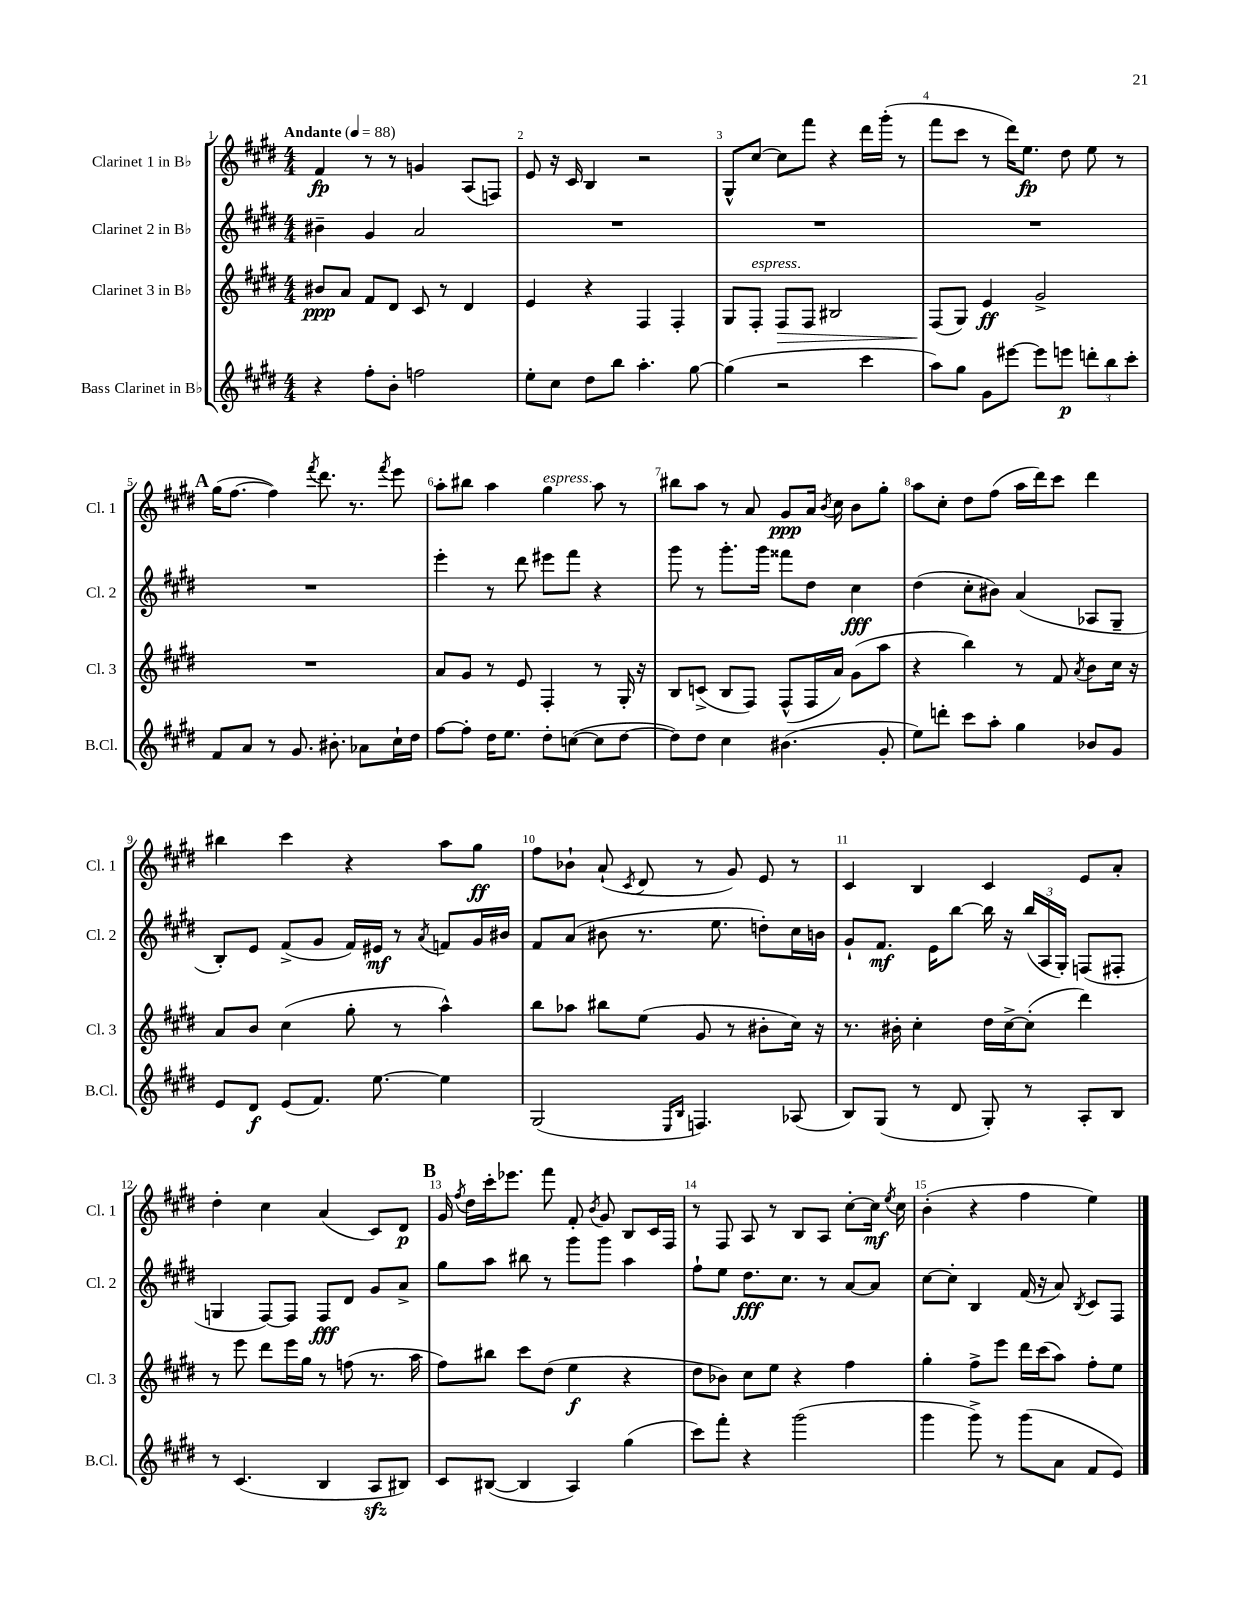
<<
\new StaffGroup <<
\new Staff = "s0" \with { instrumentName = "Clarinet 1 in Bb" shortInstrumentName = "Cl. 1" } {
    \clef treble \key e \major \numericTimeSignature \time 4/4 \tempo "Andante" 4 = 88
    \autoBeamOff fis'4\fp r8 r8 g'4 a8[( f8]) |
    e'8 r16 cis'16 b4 r2 |
    gis8[-^ cis''8]~ cis''8[ fis'''8] r4 dis'''16[ gis'''16]-.( r8 |
    fis'''8[ cis'''8] r8 dis'''16[) e''8.]\fp dis''8 e''8 r8 |
    \mark \markup { \bold "A" } gis''16[( fis''8.]~ fis''4) \acciaccatura { fis'''8 } dis'''8. r8. \acciaccatura { fis'''8 } e'''8 |
    a''8[-. bis''8] a''4 gis''4^\markup { \italic "espress." } a''8 r8 |
    bis''8[ a''8] r8 a'8 gis'8[\ppp a'16] \acciaccatura { b'8 } cis''16 b'8[ gis''8]-. |
    a''8[ cis''8]-. dis''8[ fis''8]( a''16[ dis'''16) cis'''8] dis'''4 |
    bis''4 cis'''4 r4 a''8[ gis''8]\ff |
    fis''8[ bes'8]-! a'8-!( \acciaccatura { cis'8 } dis'8 r8 gis'8) e'8 r8 |
    cis'4 b4 cis'4 e'8[ a'8]-. |
    dis''4-. cis''4 a'4( cis'8[) dis'8]\p |
    \mark \markup { \bold "B" } gis'16 \acciaccatura { fis''8 } dis''16[ cis'''16-. ees'''8.] fis'''8 fis'8-. \acciaccatura { b'8 } gis'8 b8[ cis'16 fis16] |
    r8 fis8 a8 r8 b8[ a8] cis''8[~-. cis''16]\mf \acciaccatura { e''8 } cis''16 |
    b'4-.( r4 fis''4 e''4) \bar "|." |
}
\new Staff = "s1" \with { instrumentName = "Clarinet 2 in Bb" shortInstrumentName = "Cl. 2" } {
    \clef treble \key e \major \numericTimeSignature \time 4/4
    \autoBeamOff bis'4-- gis'4 a'2 |
    R1 |
    R1 |
    R1 |
    \mark \markup { \bold "A" } R1 |
    e'''4-. r8 dis'''8 eis'''8[ fis'''8] r4 |
    gis'''8 r8 gis'''8.[-. gis'''16] fisis'''8[ dis''8] cis''4\fff |
    dis''4( cis''8[-. bis'8]) a'4( aes8[ gis8]-- |
    b8[-.) e'8] fis'8[->( gis'8] fis'16[) eis'16]\mf r8 \acciaccatura { a'8 } f'8[ gis'16 bis'16] |
    fis'8[ a'8]( bis'8 r8. e''8. d''8[-.) cis''16 b'16] |
    gis'8[-! fis'8.]\mf e'16[ b''8]~ b''16 r16 \tuplet 3/2 { b''16[( a16 gis16]-.) } f8[( fis8]-. |
    g4 fis8[~) fis8] fis8[\fff dis'8] gis'8[ a'8]-> |
    \mark \markup { \bold "B" } gis''8[ a''8] bis''8 r8 gis'''8[ gis'''8] a''4 |
    fis''8[-! e''8] dis''8.[\fff cis''8.] r8 a'8[~ a'8] |
    cis''8[~ cis''8]-. b4 fis'16( r16 a'8) \acciaccatura { b8 } cis'8[ fis8] \bar "|." |
}
\new Staff = "s2" \with { instrumentName = "Clarinet 3 in Bb" shortInstrumentName = "Cl. 3" } {
    \clef treble \key e \major \numericTimeSignature \time 4/4
    \autoBeamOff bis'8[\ppp a'8] fis'8[ dis'8] cis'8 r8 dis'4 |
    e'4 r4 fis4 fis4-. |
    gis8[ fis8]-.^\markup { \italic "espress." } fis8[\> fis8] bis2 |
    fis8[\!( gis8]) e'4\ff gis'2-> |
    \mark \markup { \bold "A" } R1 |
    a'8[ gis'8] r8 e'8 fis4-. r8 gis16-. r16 |
    b8[ c'8]->( b8[ fis8]) fis8[-^( fis16 a'16]) gis'8[( a''8] |
    r4 b''4) r8 fis'8 \acciaccatura { a'8 } b'8[ cis''16] r16 |
    a'8[ b'8] cis''4( gis''8-. r8 a''4-^) |
    b''8[ aes''8] bis''8[ e''8]( gis'8 r8 bis'8[-. cis''16]) r16 |
    r8. bis'16-. cis''4-. dis''16[ cis''16~-> cis''8]-.( dis'''4) |
    r8 e'''8 dis'''8[ e'''16 gis''16] r8 f''8( r8. a''16 |
    \mark \markup { \bold "B" } fis''8[) bis''8] cis'''8[ dis''8]( e''4\f r4 |
    dis''8[ bes'8]) cis''8[ e''8] r4 fis''4 |
    gis''4-. fis''8[-> e'''8] dis'''16[ cis'''16( a''8]) fis''8[-. e''8] \bar "|." |
}
\new Staff = "s3" \with { instrumentName = "Bass Clarinet in Bb" shortInstrumentName = "B.Cl." } {
    \clef treble \key e \major \numericTimeSignature \time 4/4
    \autoBeamOff r4 fis''8[-. b'8]-. f''2 |
    e''8[-. cis''8] dis''8[ b''8] a''4.-. gis''8~ |
    gis''4( r2 cis'''4 |
    a''8[) gis''8] gis'8[ eis'''8]~ eis'''8[ e'''8]\p \tuplet 3/2 { d'''8[-. b''8 cis'''8]-. } |
    \mark \markup { \bold "A" } fis'8[ a'8] r8 gis'8. bis'8.-. aes'8[ cis''16-! dis''16] |
    fis''8[~ fis''8]-. dis''16[ e''8.] dis''8[-. c''8]~( c''8[ dis''8]~ |
    dis''8[) dis''8] cis''4 bis'4.( gis'8-. |
    e''8[) d'''8]-. cis'''8[ a''8]-. gis''4 bes'8[ gis'8] |
    e'8[ dis'8]\f e'8[( fis'8.]) e''8.~ e''4 |
    gis2( \grace { e16[ b16] } f4.) aes8( |
    b8[) gis8]( r8 dis'8 gis8-.) r8 a8[-. b8] |
    r8 cis'4.( b4 a8[\sfz bis8]) |
    \mark \markup { \bold "B" } cis'8[ bis8]~( bis4 a4) gis''4( |
    cis'''8[) fis'''8]-. r4 gis'''2( |
    gis'''4 gis'''8->) r8 gis'''8[( a'8] fis'8[ e'8]) \bar "|." |
}
>>
>>
\layout { \context { \Score \override BarNumber.break-visibility = ##(#f #t #t) barNumberVisibility = #all-bar-numbers-visible } }
